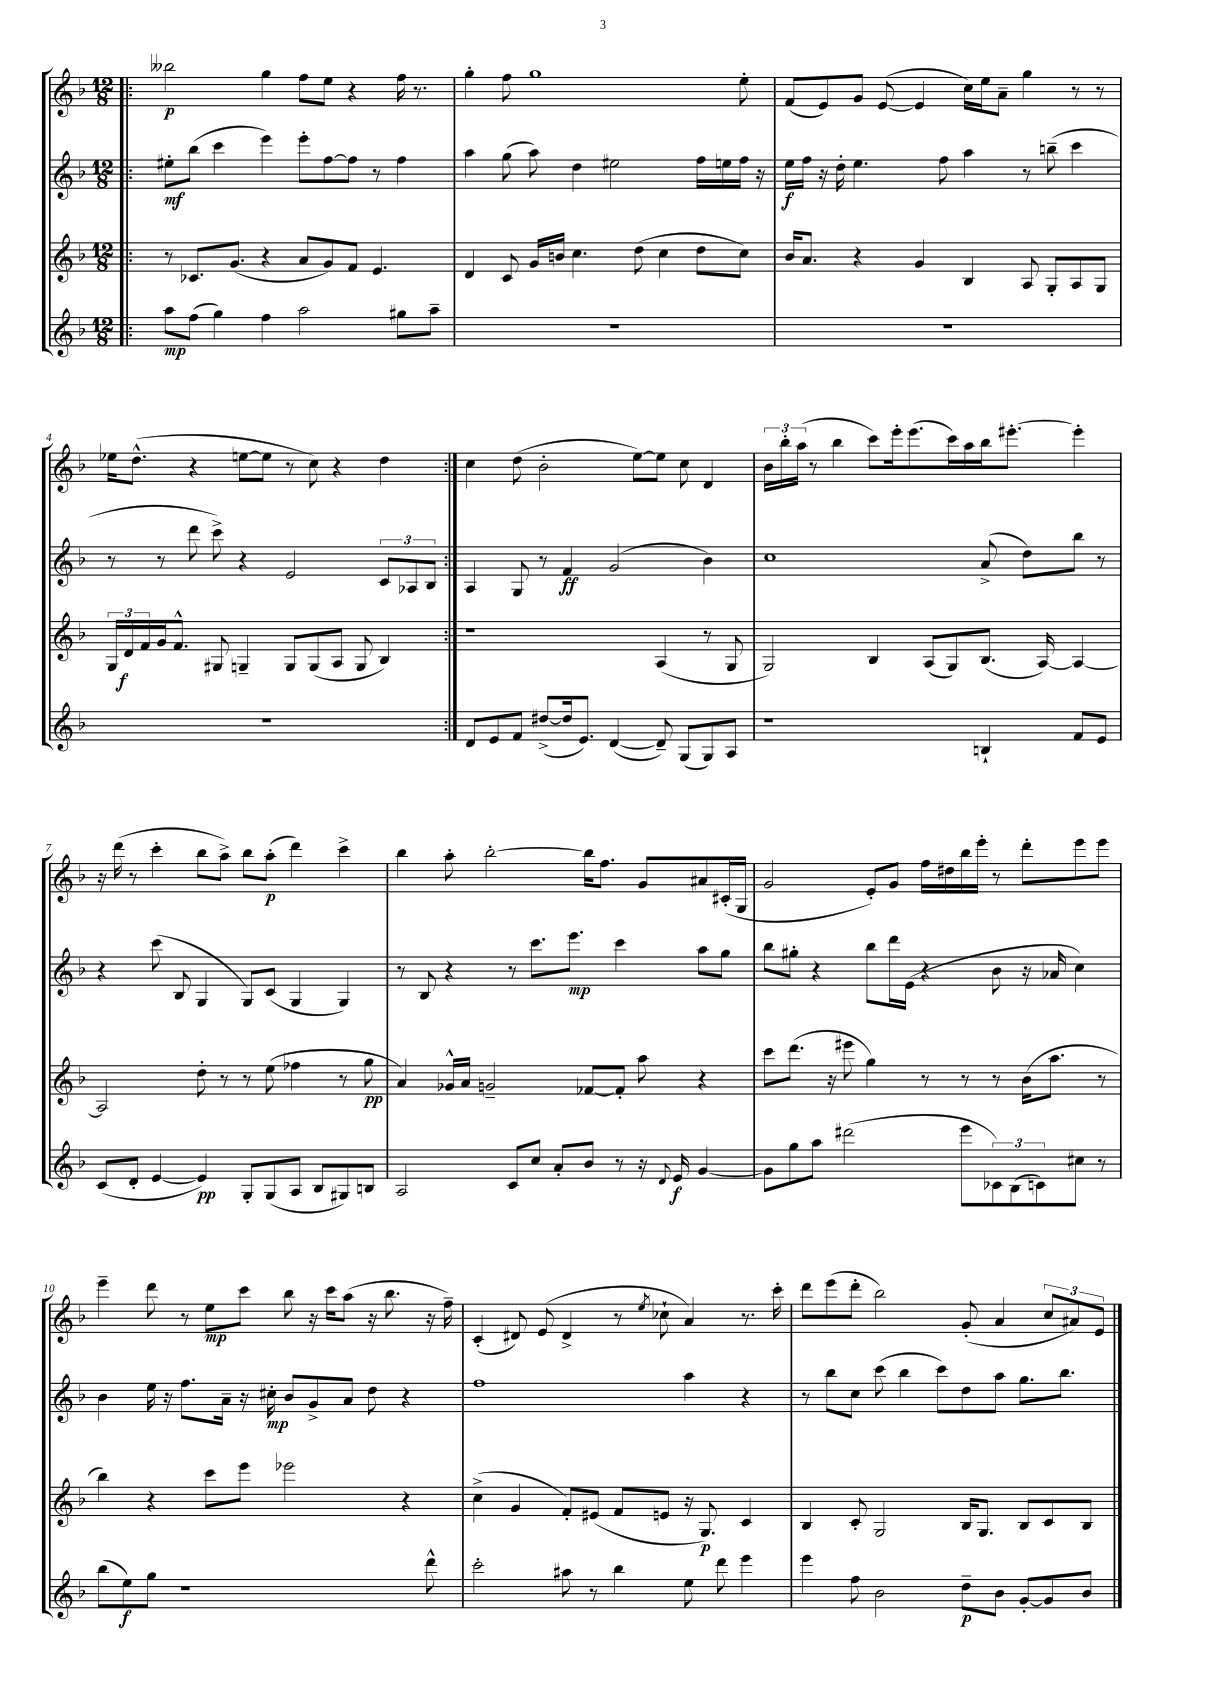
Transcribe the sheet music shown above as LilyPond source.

<<
\new StaffGroup <<
\new Staff = "s0" {
    \clef treble \key f \major \numericTimeSignature \time 12/8
    \repeat volta 2 { \bar ".|:" beses''2\p g''4 f''8 e''8 r4 f''16 r8. |
    g''4-. f''8 g''1 e''8-. |
    f'8( e'8) g'8 e'8~( e'4 c''16) e''16 a'8-- g''4 r8 r8 |
    ees''16 d''8.-^( r4 e''8~ e''8 r8 c''8) r4 d''4 | }
    c''4 d''8( bes'2-. e''8~) e''8 c''8 d'4 |
    \tuplet 3/2 { bes'16 bes''16-. a''16( } r8 bes''4 c'''8) e'''16-. e'''8.( c'''16) a''16 bes''16 eis'''8.~-. eis'''4-. |
    r16 d'''16( r8 c'''4-. bes''8 a''8->) bes''8 a''8-.\p( d'''4) c'''4-> |
    bes''4 a''8-. bes''2~-. bes''16 f''8. g'8 ais'8 cis'16-.( g16 |
    g'2 e'8-.) g'8 f''16 dis''16 bes''16 e'''16-. r8 d'''8-. e'''8 e'''8 |
    e'''4-- d'''8 r8 e''8\mp c'''8 bes''8 r16 c'''16 a''8( r16 bes''8. r16 f''16--) |
    c'4-.( dis'8) e'8( dis'4-> r8 \acciaccatura { e''8 } ces''8-! a'4) r8. c'''16-. |
    d'''8 e'''8( d'''8-. bes''2) g'8-.( a'4 \tuplet 3/2 { c''8 ais'8) e'8 } \bar "|." |
}
\new Staff = "s1" {
    \clef treble \key f \major \numericTimeSignature \time 12/8
    \repeat volta 2 { \bar ".|:" eis''8-.\mf bes''8( c'''4 e'''4) e'''8-. f''8~ f''8 r8 f''4 |
    a''4 g''8( a''8) d''4 eis''2 f''16 e''16 f''16 r16 |
    e''16\f f''16 r16 d''16-. e''4. f''8 a''4 r8 b''8--( c'''4 |
    r8 r8 d'''8 c'''8->) r4 e'2 \tuplet 3/2 { c'8 aes8 bes8 } | }
    a4 g8 r8 f'4\ff g'2( bes'4) |
    c''1 a'8->( d''8) bes''8 r8 |
    r4 c'''8( bes8 g4 g8) c'8( g4 g4) |
    r8 bes8 r4 r8 c'''8. e'''8.\mp c'''4 a''8 g''8 |
    bes''8 gis''8-. r4 bes''8 d'''16 e'16( r4 bes'8 r16 aes'16 c''4) |
    bes'4 e''16 r16 f''8. a'16-- r16 cis''16-.\mp bes'8 g'8-> a'8 d''8 r4 |
    f''1 a''4 r4 |
    r8 bes''8 c''8 c'''8( bes''4 c'''8) d''8 a''8 g''8. bes''8. \bar "|." |
}
\new Staff = "s2" {
    \clef treble \key f \major \numericTimeSignature \time 12/8
    \repeat volta 2 { \bar ".|:" r8 ces'8. g'8.( r4 a'8 g'8) f'8 e'4. |
    d'4 c'8 g'16 b'16 c''4. d''8( c''4 d''8 c''8) |
    bes'16 a'8. r4 g'4 bes4 a8 g8-. a8 g8 |
    \tuplet 3/2 { g16 d'16\f f'16 } g'16 f'8.-^ gis8 g4-- g8 g8( a8 g8 bes4) | }
    r1 a4( r8 g8 |
    g2) bes4 a8( g8) bes8.( a16~) a4~ |
    a2 d''8-. r8 r8 e''8( fes''4 r8 g''8\pp |
    a'4) ges'16-^ a'16 g'2-- fes'8~ fes'8-. a''8 r4 |
    c'''8 d'''8.( r16 eis'''8 g''4) r8 r8 r8 bes'16( a''8. r8 |
    bes''4) r4 c'''8 e'''8 ees'''2 r4 |
    c''4->( g'4 f'8-.) eis'8( f'8 e'8 r16 g8.\p) c'4 |
    bes4 c'8-. g2 bes16 g8. bes8 c'8 bes8 \bar "|." |
}
\new Staff = "s3" {
    \clef treble \key f \major \numericTimeSignature \time 12/8
    \repeat volta 2 { \bar ".|:" a''8\mp f''8( g''4) f''4 a''2 gis''8 a''8-- |
    R1. |
    R1. |
    R1. | }
    d'8 e'8 f'8 dis''8~->( dis''16 e'8.) d'4~( d'8--) g8( g8) a8 |
    r1 b4-! f'8 e'8 |
    c'8( d'8-. e'4~ e'4\pp) g8-. g8( a8 bes8 gis8) b8 |
    a2 c'8 c''8 a'8-. bes'8 r8 r16 \appoggiatura { d'8 } e'16\f g'4~ |
    g'8 g''8 a''8 dis'''2( e'''8 \tuplet 3/2 { ces'8) bes8( c'8) } cis''8 r8 |
    bes''8( e''8\f) g''8 r1 d'''8-^ |
    c'''2-. ais''8 r8 bes''4 e''8 d'''8 e'''4 |
    e'''4 f''8 bes'2 d''8--\p bes'8 g'8~-. g'8 bes'8 \bar "|." |
}
>>
>>
